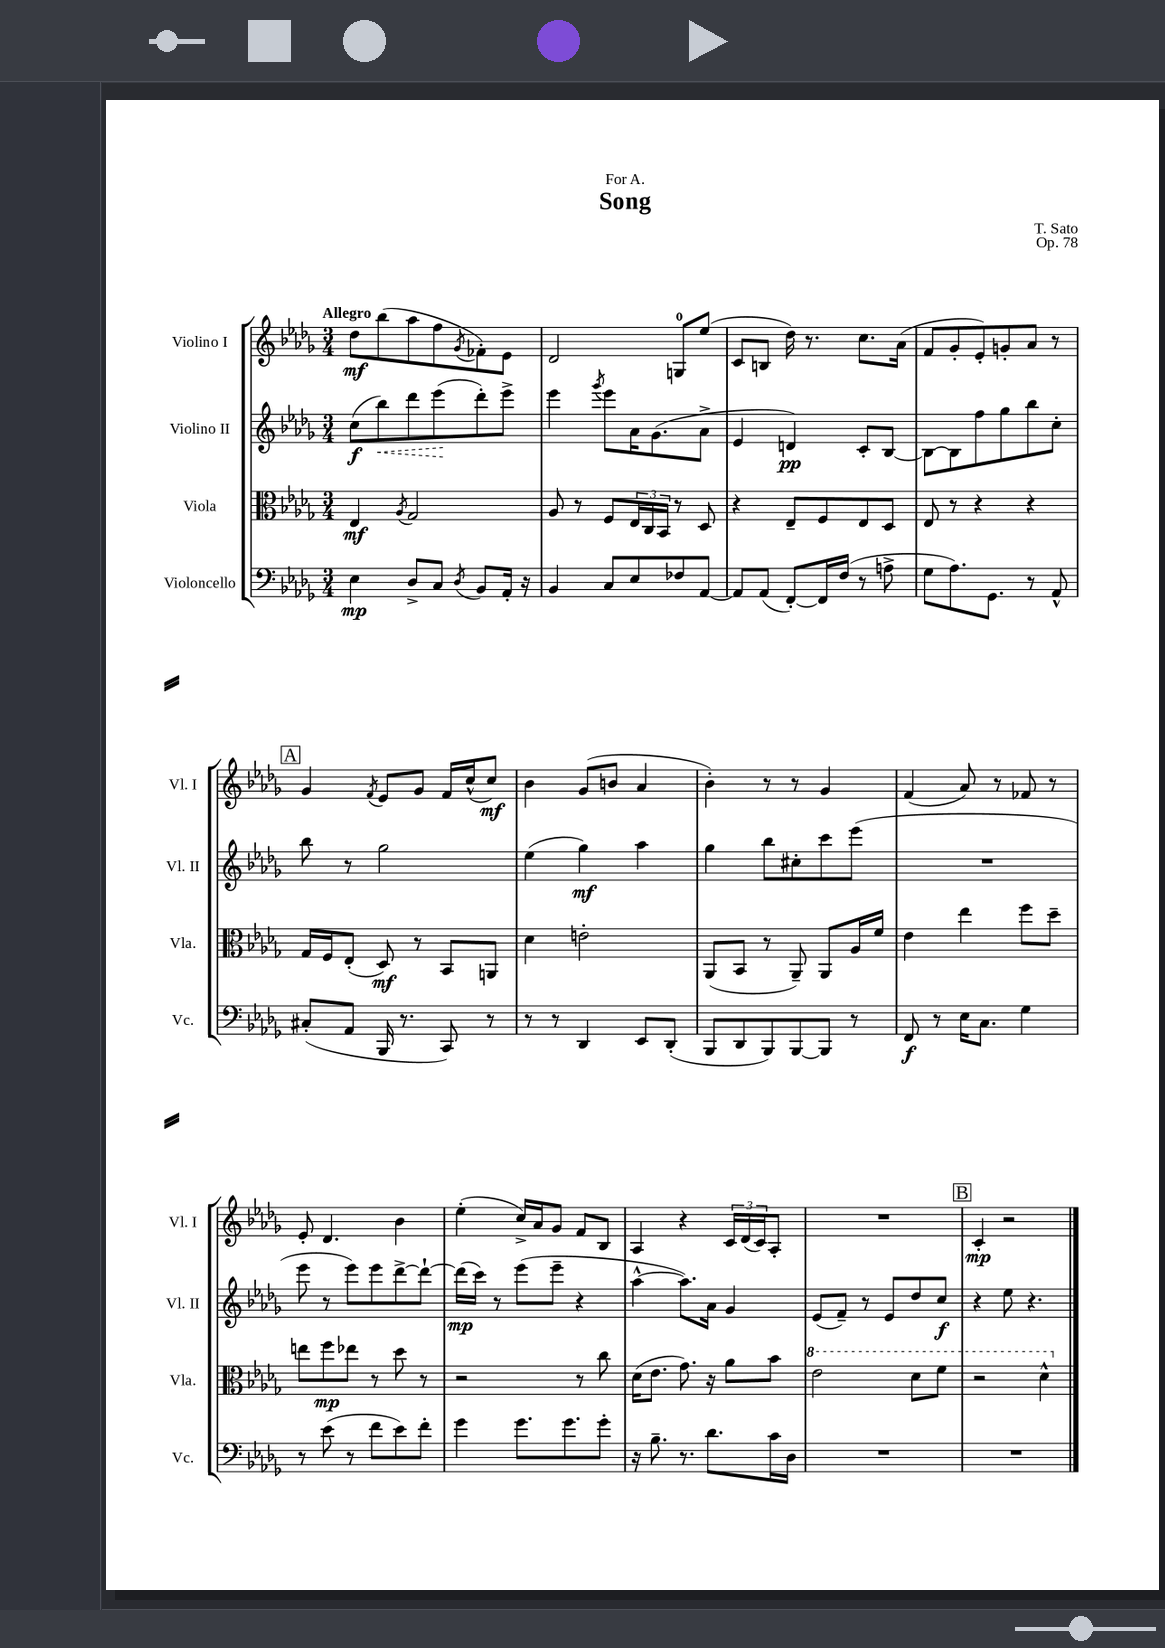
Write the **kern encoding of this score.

**kern	**dynam	**kern	**dynam	**kern	**dynam	**kern	**dynam
*part4	*part4	*part3	*part3	*part2	*part2	*part1	*part1
*staff4	*staff4	*staff3	*staff3	*staff2	*staff2	*staff1	*staff1
*I"Violoncello	*	*I"Viola	*	*I"Violino II	*	*I"Violino I	*
*I'Vc.	*	*I'Vla.	*	*I'Vl. II	*	*I'Vl. I	*
*clefF4	*	*clefC3	*	*clefG2	*	*clefG2	*
*k[b-e-a-d-g-]	*	*k[b-e-a-d-g-]	*	*k[b-e-a-d-g-]	*	*k[b-e-a-d-g-]	*
*M3/4	*	*M3/4	*	*M3/4	*	*M3/4	*
=1	=1	=1	=1	=1	=1	=1	=1
!	!	!	!	!	!	!LO:TX:a:B:t=Allegro	!
4E-\	mp	4E-/	mf	(8cc\L	f	8dd-\L	mf
!	!	!	!	!	!LO:HP:b	!	!
.	.	.	.	8bb-\)	<	(8bb-\	.
.	.	8qA-/	.	.	.	.	.
8D-^/L	.	2G-/	.	8ddd-\	.	8aa-\	.
8C/J	.	.	.	(8eee-\	.	8ff\	.
8qD-/	.	.	.	.	.	8qg-/	.
8BB-/L	.	.	.	8ddd-'\)	[	8f-X'\)	.
16AA-'/Jk	.	.	.	8eee-^\J	.	8e-\J	.
16r	.	.	.	.	.	.	.
=2	=2	=2	=2	=2	=2	=2	=2
4BB-/	.	8A-/	.	4eee-\	.	2d-/	.
.	.	8r	.	.	.	.	.
.	.	.	.	8qggg-/	.	.	.
8C/L	.	8F/L	.	8eee-\L	.	.	.
8E-/	.	24E-/L	.	16a-\K	.	.	.
.	.	24C/	.	.	.	.	.
.	.	.	.	(8.g-\	.	.	.
.	.	24BB-/JJ	.	.	.	.	.
8F-X/	.	8r	.	.	.	8Gn/L	.
[8AA-/J	.	8D-/	.	8a-^\J	.	(8ee-/J	.
=3	=3	=3	=3	=3	=3	=3	=3
8AA-/L]	.	4r	.	4e-/	.	8c/L	.
(8AA-/J	.	.	.	.	.	8Bn/J	.
[8FF'/L)	.	8E-~/L	.	4dn/)	pp	16dd-\)	.
.	.	.	.	.	.	8.r	.
16FF/L]	.	8F/	.	.	.	.	.
(16F/JJ	.	.	.	.	.	.	.
8r	.	8E-/	.	8c'/L	.	8.cc\L	.
8An^\	.	8D-/J	.	[8B-/J	.	.	.
.	.	.	.	.	.	(16a-\Jk	.
=4	=4	=4	=4	=4	=4	=4	=4
8G-\L	.	8E-/	.	8B-\L_	.	8f/L	.
8.A-\)	.	8r	.	8B-\]	.	8g-'/	.
.	.	4r	.	8ff\	.	8e-'/)	.
8.GG-\J	.	.	.	.	.	.	.
.	.	.	.	8gg-\	.	8gn'/	.
8r	.	4r	.	8bb-\	.	8a-/J	.
8AA-^^/	.	.	.	8cc'\J	.	8r	.
!!LO:LB:g=z
!!LO:REH:place=s1:t=A
=5	=5	=5	=5	=5	=5	=5	=5
(8C#X'/L	.	16G-/LL	.	8bb-\	.	4g-/	.
.	.	16F/J	.	.	.	.	.
8AA-/J	.	(8E-'/J	.	8r	.	.	.
.	.	.	.	.	.	8qf/	.
16BBB-/	.	8D-/)	mf	2gg-\	.	8e-/L	.
8.r	.	.	.	.	.	.	.
.	.	8r	.	.	.	8g-/J	.
8CC/)	.	8BB-/L	.	.	.	16f/LL	.
.	.	.	.	.	.	(16cc^^/J	.
8r	.	8AAn/J	.	.	.	8cc/J)	mf
=6	=6	=6	=6	=6	=6	=6	=6
8r	.	4d-\	.	(4ee-\	.	4b-\	.
8r	.	.	.	.	.	.	.
4DD-/	.	2en'\	.	4gg-\)	mf	(8g-/L	.
.	.	.	.	.	.	8bn/J	.
8EE-/L	.	.	.	4aa-\	.	4a-/	.
(8DD-'/J	.	.	.	.	.	.	.
=7	=7	=7	=7	=7	=7	=7	=7
8BBB-/L	.	(8AA-/L	.	4gg-\	.	4b-'\)	.
8DD-/	.	8BB-/J	.	.	.	.	.
8BBB-/)	.	8r	.	8bb-\L	.	8r	.
[8BBB-/	.	8AA-~/)	.	8cc#X'\	.	8r	.
8BBB-/J]	.	8AA-/L	.	8ccc\	.	4g-/	.
8r	.	16A-/L	.	(8eee-\J	.	.	.
.	.	16f/JJ	.	.	.	.	.
=8	=8	=8	=8	=8	=8	=8	=8
8FF/	f	4e-\	.	2.r	.	(4f/	.
8r	.	.	.	.	.	.	.
16E-\KL	.	4ee-\	.	.	.	8a-/)	.
8.C\J	.	.	.	.	.	.	.
.	.	.	.	.	.	8r	.
4G-\	.	8ff\L	.	.	.	8f-X/	.
.	.	8dd-~\J	.	.	.	8r	.
!!LO:LB:g=z
=9	=9	=9	=9	=9	=9	=9	=9
8r	.	8een\L	.	8eee-\	.	8e-'/	.
(8e-\	.	8ff\	mp	8r	.	4.d-/	.
8r	.	8ee-X\J	.	8eee-\L)	.	.	.
8f\L	.	8r	.	8eee-\	.	.	.
8e-\)	.	8dd-\	.	[8ddd-^\	.	4b-\	.
8f'\J	.	8r	.	8ddd-`\J_	.	.	.
=10	=10	=10	=10	=10	=10	=10	=10
4g-\	.	2r	.	(16ddd-\LL]	mp	(4ee-'\	.
.	.	.	.	16ccc\JJ)	.	.	.
.	.	.	.	8r	.	.	.
8.g-\L	.	.	.	(8eee-\L	.	16cc^/LL)	.
.	.	.	.	.	.	16a-/J	.
.	.	.	.	8eee-~\J	.	8g-/J	.
8.g-\	.	.	.	.	.	.	.
.	.	8r	.	4r	.	8f/L	.
8g-'\J	.	8cc\	.	.	.	8B-/J	.
=11	=11	=11	=11	=11	=11	=11	=11
16r	.	(16d-\KL	.	[4aa-^^\	.	4A-/	.
8.B-~\	.	8.e-\J	.	.	.	.	.
8.r	.	8.g-\)	.	8.aa-\L])	.	4r	.
8.d-\L	.	16r	.	16a-\Jk	.	.	.
.	.	8a-\L	.	4g-/	.	24c/LL	.
.	.	.	.	.	.	(24d-/	.
.	.	.	.	.	.	24c/J)	.
16c\L	.	8b-\J	.	.	.	8A-'/J	.
16D-\JJ	.	.	.	.	.	.	.
=12	=12	=12	=12	=12	=12	=12	=12
*	*	*8va	*	*	*	*	*
2.r	.	2ee-\	.	(8e-/L	.	2.r	.
.	.	.	.	8f~/J)	.	.	.
.	.	.	.	8r	.	.	.
.	.	.	.	8e-/L	.	.	.
.	.	8dd-\L	.	8dd-/	.	.	.
.	.	8ff\J	.	8cc/J	f	.	.
!!LO:REH:place=s1:t=B
=13	=13	=13	=13	=13	=13	=13	=13
2.r	.	2r	.	4r	.	4c'/	mp
.	.	.	.	8ee-\	.	2r	.
.	.	.	.	4.r	.	.	.
.	.	4dd-^^\	.	.	.	.	.
*	*	*X8va	*	*	*	*	*
==	==	==	==	==	==	==	==
*-	*-	*-	*-	*-	*-	*-	*-
